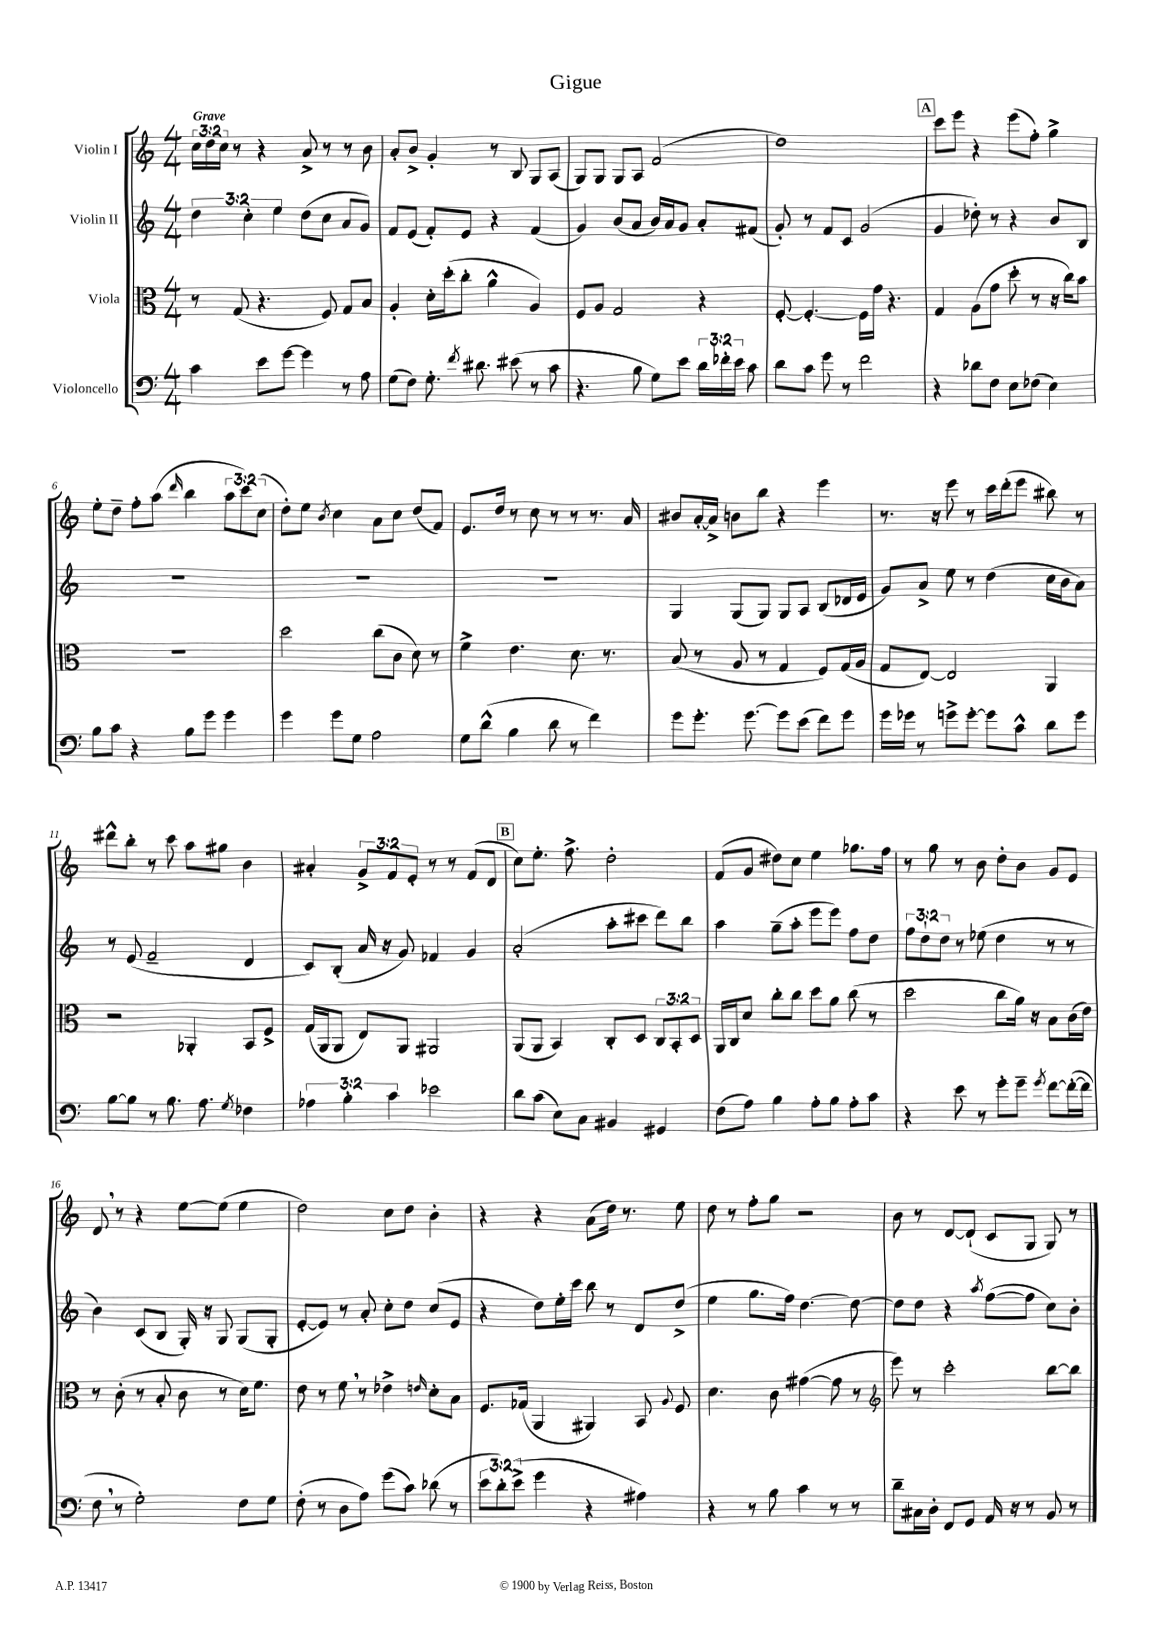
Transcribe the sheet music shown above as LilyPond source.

\header { title = "Gigue" }
<<
\new StaffGroup <<
\new Staff = "s0" \with { instrumentName = "Violin I" } {
    \clef treble \key c \major \numericTimeSignature \time 4/4 \override Staff.TupletNumber.text = #tuplet-number::calc-fraction-text \tempo "Grave"
    \autoBeamOff \tuplet 3/2 { c''16[ d''16 c''16] } r8 r4 a'8-> r8 r8 b'8 |
    a'8[-. b'8]-> g'4-. r8 b8 g8[ a8]( |
    g8[) g8] g8[ a8] f'2( |
    d''1) |
    \mark \markup { \box "A" } c'''8[ e'''8] r4 e'''8[( f''8]-.) g''4-> |
    e''8[-. d''8]-- f''8[-. a''8]( \grace { d'''16 } b''4 \tuplet 3/2 { a''8[ c'''8) c''8]( } |
    d''8[-.) e''8] \acciaccatura { b'8 } c''4 a'8[ c''8] d''8[( f'8]) |
    e'8.[ d''16] r8 c''8 r8 r8 r8. a'16 |
    bis'8[ a'16~-. a'16]-> b'8[ b''8] r4 e'''4 |
    r8. r16 e'''8 r8 c'''16[ d'''16-.( e'''8] bis''8) r8 |
    dis'''8[-^ b''8]-. r8 c'''8 a''8[ gis''8] b'4 |
    ais'4-. \tuplet 3/2 { g'8[-> f'8 e'8]-. } r8 r8 f'8[( d'8] |
    \mark \markup { \box "B" } c''8[) e''8.]-. f''8.-> d''2-. |
    f'8[( g'8] dis''8[) c''8] e''4 ges''8.[ f''16] |
    r8 g''8 r8 b'8 d''8[-. b'8] g'8[ e'8] |
    d'8 \breathe r8 r4 e''8[~ e''8]( e''4 |
    d''2) c''8[ d''8] b'4-. |
    r4 r4 a'8[( d''16]) r8. e''8 |
    d''8 r8 f''8[-. g''8] r2 |
    b'8 r8 d'8[~ d'8]-!( c'8[ g8] g8) r8 \bar "|." |
}
\new Staff = "s1" \with { instrumentName = "Violin II" } {
    \clef treble \key c \major \numericTimeSignature \time 4/4 \override Staff.TupletNumber.text = #tuplet-number::calc-fraction-text
    \autoBeamOff \tuplet 3/2 { d''4 c''4-. e''4 } d''8[( c''8] a'8[ g'8]) |
    f'8[ e'8]( f'8[-.) e'8] r4 f'4( |
    g'4) b'8[( a'8] b'16[) a'16 g'8] a'8[-. fis'8]( |
    g'8-.) r8 f'8[ c'8] g'2( |
    \mark \markup { \box "A" } g'4 des''8-.) r8 r4 b'8[ b8] |
    R1 |
    R1 |
    R1 |
    g4 g8[( g8]) g8[ a8] b8[( des'16 e'16] |
    g'8[) a'8]-> e''8 r8 d''4( c''16[ b'16 a'8]) |
    r8 e'8( f'2-- d'4 |
    c'8[) b8]-.( a'16 r16 g'8) fes'4 g'4 |
    \mark \markup { \box "B" } a'2-.( a''8[-. cis'''8] d'''8[) b''8] |
    a''4 g''8[--( a''8]-. e'''8[ e'''8]) f''8[ d''8] |
    \tuplet 3/2 { f''8[ d''8-! d''8] } r8 ees''8( d''4 r8 r8 |
    b'4) c'8[( b8] g16-.) r16 g8 g8[( g8]-. |
    e'8[~-. e'8]) r8 a'8-. c''8[-. d''8] c''8[( e'8] |
    r4 d''8[) e''16-. c'''16] b''8 r8 d'8[ d''8]->( |
    e''4 g''8.[ f''16]) d''4.~ d''8~ |
    d''8[ d''8] r4 \acciaccatura { a''8 } f''8[~( f''8] c''8[) b'8]-. \bar "|." |
}
\new Staff = "s2" \with { instrumentName = "Viola" } {
    \clef alto \key c \major \numericTimeSignature \time 4/4 \override Staff.TupletNumber.text = #tuplet-number::calc-fraction-text
    \autoBeamOff r8 g8( r4. f8) g8[ b8] |
    a4-. d'16[-. d''16-.( c''8]-. a'4-^ a4) |
    f8[ a8] g2 r4 |
    f8~-. f4.~-. f16[ g'16] r4. |
    \mark \markup { \box "A" } g4 a8[( g'8] d''8-. r8 r16 c''16[) b'8] |
    R1 |
    d''2 c''8[( c'8] d'8) r8 |
    f'4-> e'4. d'8. r8. |
    b8( r8 a8 r8 g4 f8[) g16( a16] |
    g8[ e8]~) e2 a,4 |
    r2 aes,4-. b,8[ f8]-> |
    g16[( a,16 a,8] e8[) a,8] ais,2 |
    \mark \markup { \box "B" } a,8[( a,8] b,4) c8[-. d8] \tuplet 3/2 { c8[ b,8-. d8] } |
    a,16[ c16 d'8] c''8[-. c''8] d''8[ a'8] c''8( r8 |
    d''2 c''8[ a'16]) r16 b8[ c'16( e'16]) |
    r8 c'8-.( r8 b8-. c'8 r8 d'16[) f'8.] |
    e'8 r8 f'8 \breathe r8 ees'4-> \grace { e'16 } d'8[-. b8] |
    f8.[ ges16]( a,4 ais,4) b,8 \appoggiatura { a8 } f8 |
    d'4. c'8 gis'4~( gis'8 r8 |
    \clef treble e'''8) r8 c'''2-. b''8[~ b''8] \bar "|." |
}
\new Staff = "s3" \with { instrumentName = "Violoncello" } {
    \clef bass \key c \major \numericTimeSignature \time 4/4 \override Staff.TupletNumber.text = #tuplet-number::calc-fraction-text
    \autoBeamOff c'4 e'8[ g'8]~ g'4 r8 a8 |
    g8[( f8]) g8.-. \acciaccatura { f'8 } dis'8. eis'8( r8 c'8 |
    r4. b8 g8[) e'8] \tuplet 3/2 { d'16[ fes'16-. e'16] } c'8 |
    d'8[ c'8] g'8 r8 f'2 |
    \mark \markup { \box "A" } r4 des'8[ f8] e8[ fes8]( e4) |
    b8[ c'8] r4 b8[ g'8] g'4 |
    g'4 g'8[ g8] a2 |
    g8[ d'8]-^( b4 d'8 r8 f'4) |
    g'8[ g'8.]-. g'8.~ g'8[ e'8]( f'8[) g'8] |
    g'16[ ges'16] r8 g'8[-> g'8]~-. g'8[ c'8]-^ d'8[ g'8] |
    b8[~ b8] r8 b8. a8. \acciaccatura { g8 } fes4 |
    \tuplet 3/2 { aes4 b4-. c'4 } ees'2 |
    \mark \markup { \box "B" } d'8[ c'8]( e8[) c8] bis,4 gis,4 |
    f8[( a8]) b4 a8[-. b8] a8[-. c'8] |
    r4 e'8 r8 g'8[-. g'8]-- \acciaccatura { g'8 } f'8[~ f'16~-.( f'16] |
    f8 \breathe r8 g2-.) f8[ g8] |
    f8-.( r8 d8[ a8]) g'8[( c'8]) des'8( r8 |
    \tuplet 3/2 { e'8[ d'8-.) e'8]->( } g'4 r4 ais4) |
    r4 r8 b8 c'4 r8 r8 |
    d'8[-- cis16 d16]-. f,8[ g,8] a,16 r16 r8 b,8 r8 \bar "|." |
}
>>
>>
